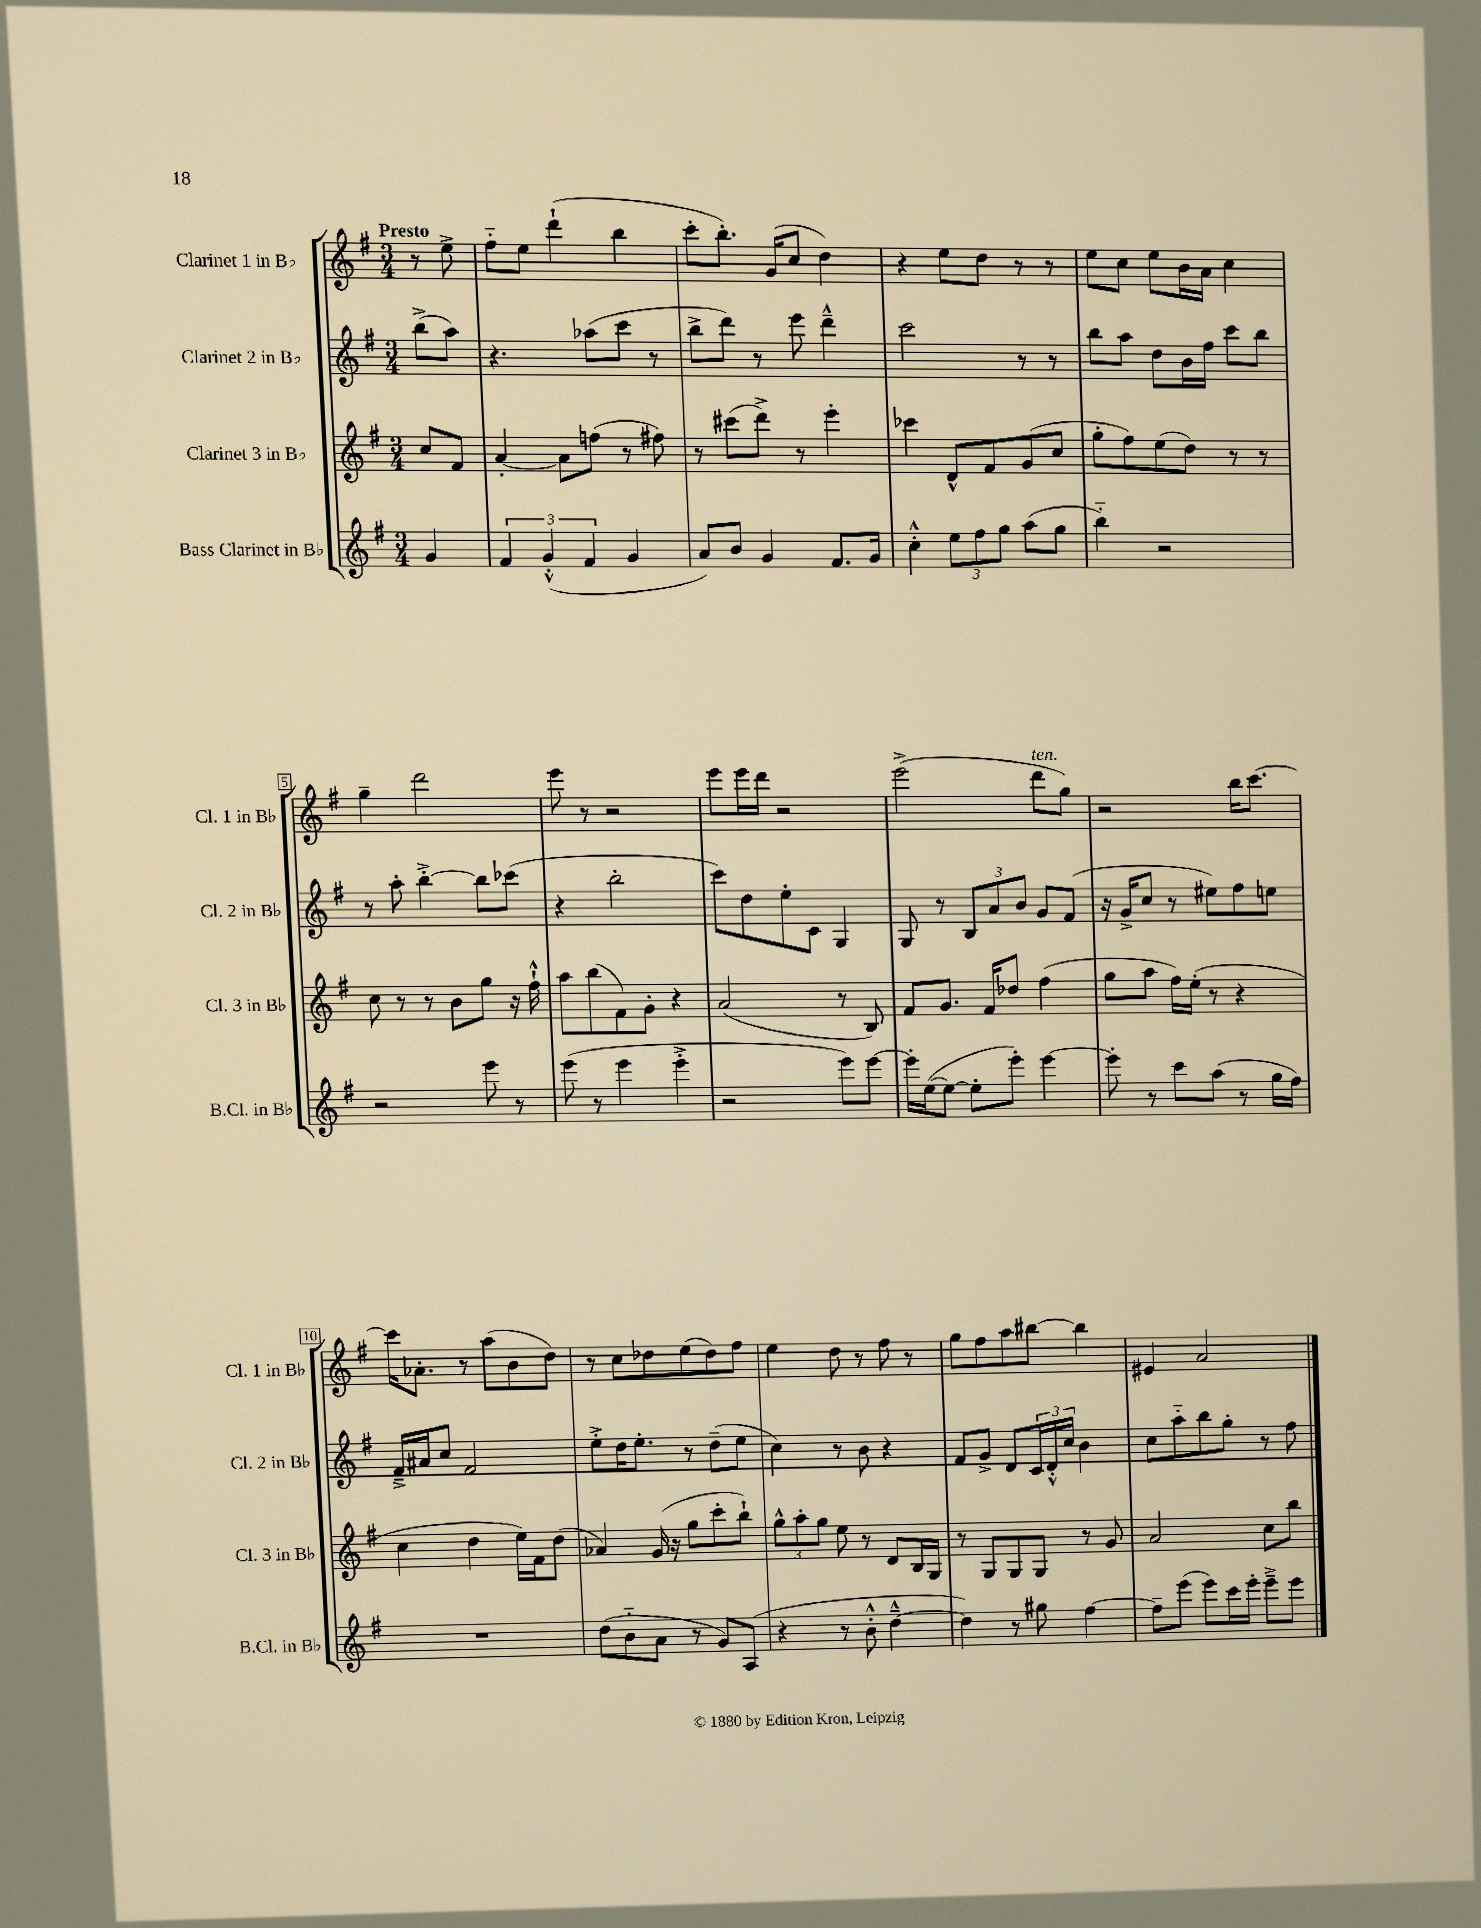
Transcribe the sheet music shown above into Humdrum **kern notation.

**kern	**kern	**kern	**kern
*part4	*part3	*part2	*part1
*staff4	*staff3	*staff2	*staff1
*I"Bass Clarinet in B♭	*I"Clarinet 3 in B♭	*I"Clarinet 2 in B♭	*I"Clarinet 1 in B♭
*I'B.Cl. in B♭	*I'Cl. 3 in B♭	*I'Cl. 2 in B♭	*I'Cl. 1 in B♭
*clefG2	*clefG2	*clefG2	*clefG2
*k[f#]	*k[f#]	*k[f#]	*k[f#]
*M3/4	*M3/4	*M3/4	*M3/4
=	=	=	=
!	!	!	!LO:TX:a:B:t=Presto
4g/	8cc/L	(8bb^\L	8r
.	8f#/J	8aa\J)	8ee^\
=1	=1	=1	=1
6f#/	[4a'/	4.r	8ff#\L
.	.	.	8ee\J
(6g'^^/	.	.	.
.	8a\L]	.	(4ddd`\
6f#/	.	.	.
.	(8ffn\J	(8aa-X\L	.
4g/	8r	8ccc\J	4bb\
.	8ff#X\)	8r	.
=2	=2	=2	=2
8a/L)	8r	8bb^\L	8ccc'\L
8b/J	(8ccc#X\L	8ddd\J)	8.bb'\J)
4g/	8ddd^\J)	8r	.
.	.	.	(16g/KL
.	8r	8eee\	8cc/J
8.f#/L	4eee'\	4ddd~^^\	4dd\)
16g/Jk	.	.	.
=3	=3	=3	=3
4cc'^^\	4ccc-X\	2ccc\	4r
12ee\L	8d^^/L	.	8ee\L
12ff#\	.	.	.
.	8f#/	.	8dd\J
12gg\J	.	.	.
(8aa\L	(8g/	8r	8r
8gg\J	8cc/J	8r	8r
=4	=4	=4	=4
4bb\)	8gg'\L	8bb\L	8ee\L
.	8ff#\)	8aa\J	8cc\J
2r	(8ee\	8dd\L	8ee\L
.	8dd\J)	16b\L	16b\L
.	.	16ff#\JJ	16a\JJ
.	8r	8ccc\L	4cc\
.	8r	8bb\J	.
!!LO:LB:g=z
=5	=5	=5	=5
2r	8cc\	8r	4gg~\
.	8r	8aa'\	.
.	8r	[4bb'^\	2ddd\
.	8b\L	.	.
8eee\	8gg\J	8bb\L]	.
8r	16r	(8ccc-X\J	.
.	16ff#`^^\	.	.
=6	=6	=6	=6
(8eee\	8aa\L	4r	8eee\
8r	(8bb\	.	8r
4eee\	8f#\)	2bb'\	2r
.	8g'\J	.	.
4eee'^\	4r	.	.
=7	=7	=7	=7
2r	(2a/	8ccc\L)	8eee\L
.	.	8dd\	16eee\L
.	.	.	16ddd\JJ
.	.	8ee'\	2r
.	.	8c\J	.
8eee\L)	8r	4G/	.
[8eee\J	8B/)	.	.
=8	=8	=8	=8
16eee'\LL]	8f#/L	8G/	(2eee^\
([16ee\J	.	.	.
8ee\J_	8.g/J	8r	.
8ee'\L]	.	12B/L	.
.	16f#/KL	.	.
.	.	12a/	.
8eee'\J)	8dd-X/J	.	.
.	.	12b/J	.
!	!	!	!LO:TX:a:i:t=ten.
[4eee\	(4ff#\	8g/L	8ddd\L
.	.	(8f#/J	8gg\J)
=9	=9	=9	=9
8eee'\]	8gg\L	16r	2r
.	.	16g^/KL	.
8r	8aa\J	8cc/J	.
8ccc\L	16ff#\LL)	8r	.
.	(16ee'\JJ	.	.
(8aa\J	8r	8ee#X\L)	.
8r	4r	8ff#\	16bb\KL
.	.	.	[8.ccc\J
16gg\LL	.	8een\J	.
16ff#\JJ)	.	.	.
!!LO:LB:g=z
=10	=10	=10	=10
2.r	4cc\	16f#~^/LL	16ccc\KL]
.	.	16a#X/J	8.a-X'\J
.	.	8cc/J	.
.	4dd\	2f#/	8r
.	.	.	(8aa\L
.	16ee\LL)	.	8b\
.	16f#\J	.	.
.	(8dd\J	.	8dd\J)
=11	=11	=11	=11
(8dd\L	4a-X/)	8ee'^\L	8r
8b\	.	16dd\K	8cc\L
.	.	8.ee'\J	.
8a\J	(16g/	.	8dd-X\
.	16r	.	.
8r	8gg\L	8r	(8ee\
8g/L)	8ccc'\	(8dd~\L	8dd-\)
(8A/J	8bb`\J)	8ee\J	8ff#\J
=12	=12	=12	=12
4r	12gg^^\L	4cc\)	4ee\
.	12aa'\	.	.
.	12gg\J	.	.
8r	8ee\	8r	8dd\
8b'^^\	8r	8b\	8r
[4dd~^^\	8d/L	4r	8ff#\
.	16B/L	.	8r
.	16G/JJ	.	.
=13	=13	=13	=13
4dd\])	8r	8f#/L	8gg\L
.	8G/L	8g^/J	8ff#\
8r	8G/	8d/L	8aa\
8gg#X\	8G/J	24c/L	[8bb#X\J
.	.	24d'^^/	.
.	.	24cc/JJ	.
[4ff#\	8r	4b\	4bb#\]
.	8g/	.	.
=14	=14	=14	=14
8ff#~\L]	2a/	8cc\L	4e#X/
(8eee\J	.	8aa\	.
8eee\L)	.	8bb\	2a/
16ccc\L	.	8gg'\J	.
16eee'\JJ	.	.	.
8eee~^\L	8cc\L	8r	.
8eee\J	8bb\J	8ff#\	.
==	==	==	==
*-	*-	*-	*-
